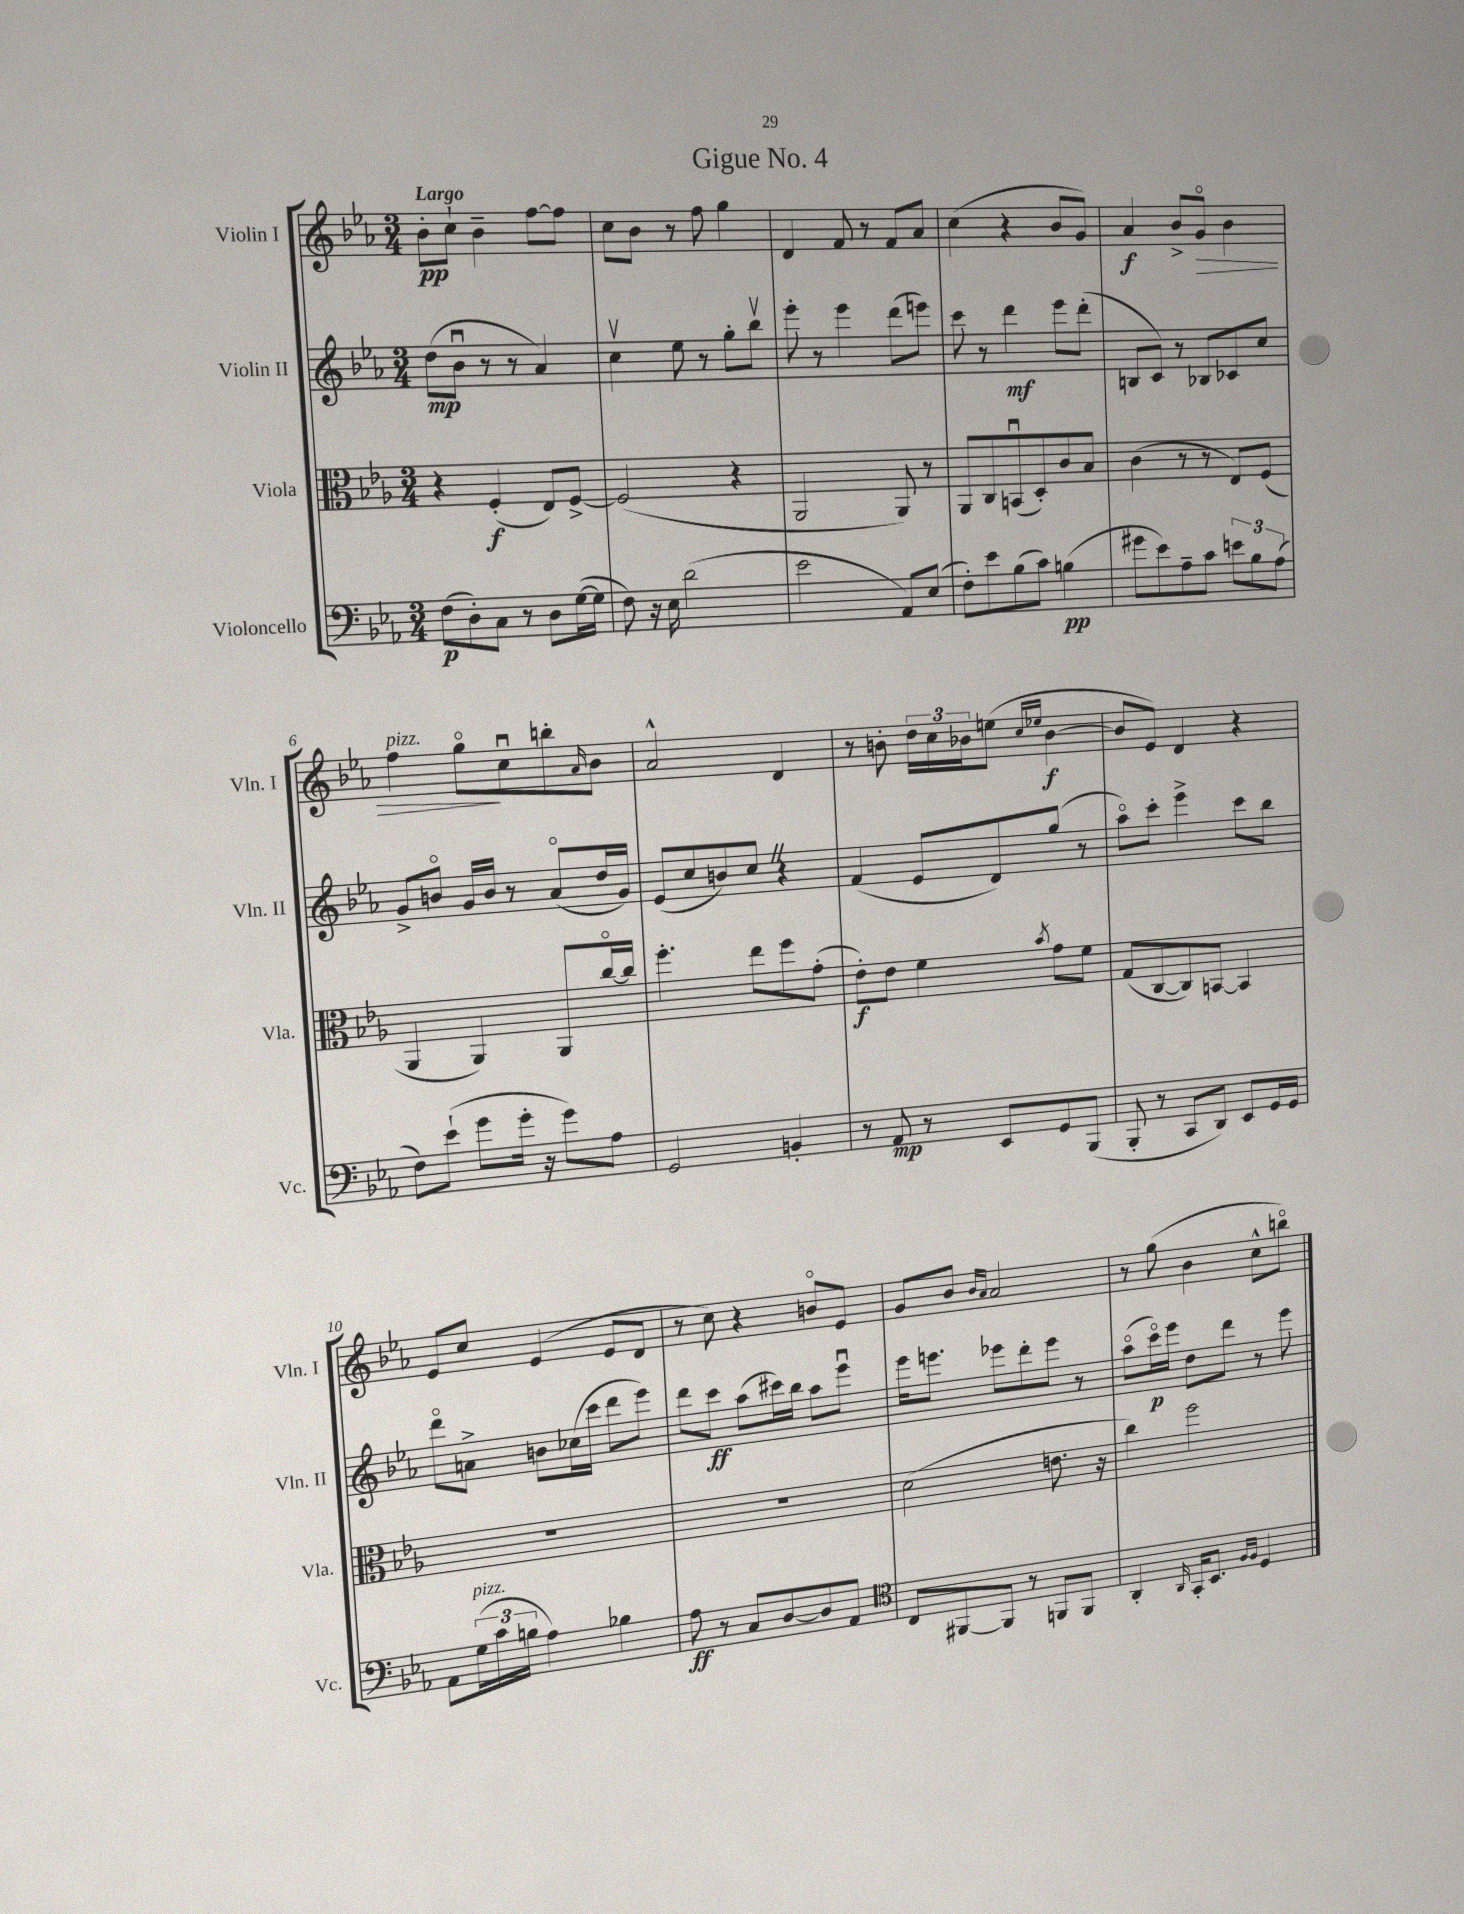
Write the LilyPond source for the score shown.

\header { title = "Gigue No. 4" }
<<
\new StaffGroup <<
\new Staff = "s0" \with { instrumentName = "Violin I" shortInstrumentName = "Vln. I" } {
    \clef treble \key ees \major \numericTimeSignature \time 3/4 \tempo "Largo"
    bes'8-.\pp c''8-! bes'4-- f''8~ f''8 |
    c''8 bes'8 r8 f''8 g''4 |
    d'4 f'8 r8 f'8 aes'8 |
    c''4( r4 bes'8 g'8) |
    aes'4\f bes'8-> g'8\flageolet\> bes'4 |
    f''4^\markup { \italic "pizz." } g''8\flageolet\! c''8\downbow b''8-. \grace { aes'16 } bes'8 |
    aes'2-^ d'4 |
    r8 b'8-. \tuplet 3/2 { d''16 c''16 bes'16 } e''8( \grace { c''16 ees''16 } bes'4~\f |
    bes'8 ees'8) d'4 r4 |
    ees'8 c''8 ees'4( ees'8 d'8 |
    r8 c''8) r4 b'8\flageolet ees'8 |
    g'8 bes'8 \grace { bes'16 aes'16 } aes'2 |
    r8 g''8( bes'4 c''8-^ b''8\flageolet) \bar "|." |
}
\new Staff = "s1" \with { instrumentName = "Violin II" shortInstrumentName = "Vln. II" } {
    \clef treble \key ees \major \numericTimeSignature \time 3/4
    d''8\mp( bes'8\downbow r8 r8 aes'4) |
    c''4\upbow ees''8 r8 g''8-. bes''8\upbow |
    ees'''8-. r8 ees'''4 d'''8( e'''8) |
    c'''8 r8 d'''4\mf ees'''8 d'''8-.( |
    b8 c'8) r8 bes8 ces'8 c''8 |
    g'8-> b'8\flageolet g'16 b'16 r8 aes'8\flageolet( d''16 g'16) |
    ees'8( c''8 b'8) c''8 \once \override BreathingSign.text = \markup { \musicglyph "scripts.caesura.straight" } \breathe r4 |
    f'4( ees'8 d'8) g''8( r8 |
    aes''8\flageolet) c'''8-. ees'''4-> c'''8 bes''8 |
    d'''8\flageolet a'8-> b'8 ces''16( c'''16 d'''8 ees'''8) |
    d'''8 c'''8\ff aes''8( cis'''16) bes''16 aes''8 ees'''8\downbow |
    ees'''16 e'''8. ees'''8 d'''8-. ees'''8 r8 |
    aes''8\flageolet( c'''16\flageolet\p) ees'''16 d''8 d'''8 r8 ees'''8 \bar "|." |
}
\new Staff = "s2" \with { instrumentName = "Viola" shortInstrumentName = "Vla." } {
    \clef alto \key ees \major \numericTimeSignature \time 3/4
    r4 f4-.\f( ees8) f8~-> |
    f2( r4 |
    aes,2 aes,8) r8 |
    aes,8 c8 b,8\downbow( d8-.) c'8 bes8 |
    c'4( r8 r8 ees8) f8( |
    aes,4 aes,4) aes,8 c''16~\flageolet c''16 |
    f''4.-. ees''8 f''8 g'8-.( |
    ees'8-.\f) ees'8 f'4 \acciaccatura { bes'8 } g'8 f'8 |
    g8( c8~ c8) b,8~ b,4 |
    R2. |
    R2. |
    d'2( e'8. r16 |
    c''4) f''2 \bar "|." |
}
\new Staff = "s3" \with { instrumentName = "Violoncello" shortInstrumentName = "Vc." } {
    \clef bass \key ees \major \numericTimeSignature \time 3/4
    f8\p( d8-.) c8 r8 d8 g16~( g16 |
    f8) r16 ees16 d'2( |
    ees'2 aes,8) ees8( |
    f8-.) ees'8 bes8( c'8) b4\pp( |
    gis'8 ees'8) aes8-- c'8 \tuplet 3/2 { e'8 bes8 aes8( } |
    f8) ees'8-!( g'8 g'16-. r16 g'8) aes8 |
    g,2 b,4-. |
    r8 aes,8\mp r8 ees,8 g,8 bes,,8( |
    bes,,8-. r8 c,8 d,8) ees,8 g,16 g,16 |
    aes,8 \tuplet 3/2 { g16^\markup { \italic "pizz." }( c'16 b16 } aes4) bes4 |
    aes8\ff r8 c8 d8~ d8 aes,8 |
    \clef tenor c8 fis,8~ fis,8 r8 f,8 f,8 |
    aes,4-. \grace { aes,16 } g,16-. bes,8. \grace { f16 f16 } d4 \bar "|." |
}
>>
>>
